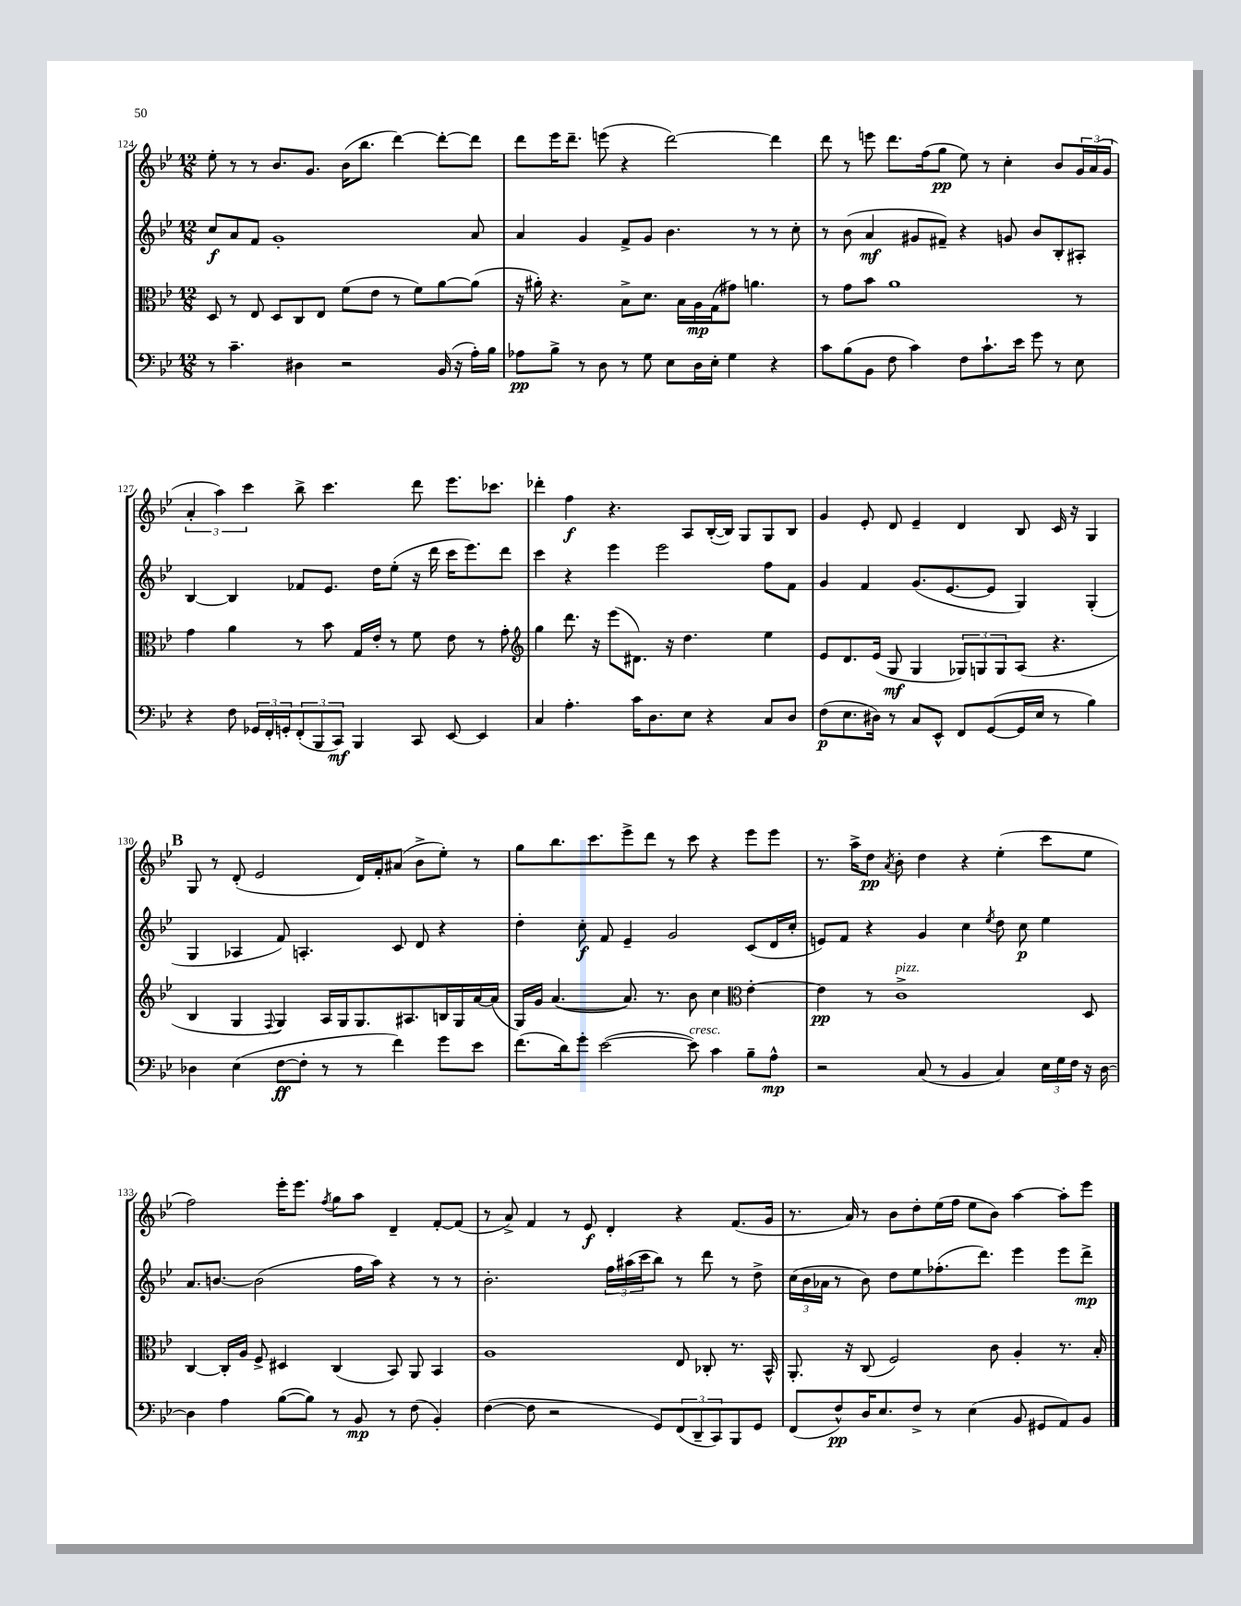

**kern	**kern	**kern	**kern
*staff4	*staff3	*staff2	*staff1
*clefF4	*clefC3	*clefG2	*clefG2
*k[b-e-]	*k[b-e-]	*k[b-e-]	*k[b-e-]
*M12/8	*M12/8	*M12/8	*M12/8
8r	8D/	8cc/L	8ee-'\
4.c~\	8r	8a/	8r
.	8E-/	8f/J	8r
.	8D/L	1g'	8.b-/L
4D#\	8C/	.	.
.	.	.	8.g/J
.	8E-/J	.	.
2r	(8f\L	.	(16b-\LK
.	.	.	8.bb-\J
.	8e-\J	.	.
.	8r	.	[4ddd\)
.	8f\L)	.	.
(16BB-/	[8a\	.	8ddd'\_L
16r	.	.	.
16A'\LL)	(8a\]J	8a/	8ddd\]J
16B-\JJ	.	.	.
=	=	=	=
8A-\L	16r	4a/	8ddd\L
.	16a#'\)	.	.
8B-^\J	4.r	.	16eee-\K
.	.	.	8.ddd~\J
8r	.	4g/	.
8D\	.	.	(8eee\
8r	8B-^\L	8f^/L	4r
8G\	8.d\J	8g/J	.
8E-\L	.	4.b-\	[2ddd\)
.	16B-\LL	.	.
16D\L	16A\	.	.
16E-'\JJ	(16G\J	.	.
4G\	8g#\J)	.	.
.	4.a\	8r	.
4r	.	8r	4ddd\]
.	.	8cc'\	.
=	=	=	=
8c\L	8r	8r	8ddd\
(8B-\	8g\L	(8b-\	8r
8BB-\J	8b-\J	4a/	8eee\
8F\	1a	.	8.ddd\L
4c\)	.	8g#/L	.
.	.	.	(16ff\k
.	.	8f#~/J)	8gg\J
8F\L	.	4r	8ee-\)
8.c`\	.	.	8r
.	.	8g/	4cc'\
16e-\Jk	.	.	.
8g\	.	8b-/L	.
8r	.	8B-'/	8b-/L
8E-\	8r	8A#'/J	24g/L
.	.	.	(24a/
.	.	.	24g/JJ
=	=	=	=
4r	4g\	[4B-/	6a'/
.	.	.	6aa\)
8F\	4a\	4B-/]	.
.	.	.	6ccc\
24GG-/LL	.	.	.
24FF'/	.	.	.
24GG'/J	.	.	.
(12FF'/	8r	8f-/L	8bb-^\
12BBB-/	.	.	.
.	8b-\	8.e-/J	4.ccc\
12CC/J)	.	.	.
4BBB-/	16G/LL	.	.
.	16e-'/JJ	16dd\LK	.
.	8r	(8ee-'\J	.
8CC/	8f\	16r	8ddd\
.	.	16ddd\	.
[8EE-/	8e-\	16ccc\LK	8.eee-\L
.	.	8.eee-\)	.
4EE-/]	8r	.	.
.	.	.	8.ccc-\J
.	8g'\	8ddd\J	.
=	=	=	=
*	*clefG2	*	*
4C/	4gg\	4ccc\	4ddd-'\
4.A'\	8.ddd\	4r	4ff\
.	16r	.	.
.	(8eee-\L	4eee-\	4.r
16c\LK	8.d#\J)	.	.
8.D\	.	.	.
.	.	2eee-\	.
.	16r	.	.
8E-\J	4.dd\	.	8A/L
4r	.	.	([16B-'/L
.	.	.	16B-/]JJ)
.	.	.	8G/L
8C/L	4ee-\	8ff\L	8G/
8D/J	.	8f\J	8B-/J
=	=	=	=
(8F\L	8e-/L	4g/	4g/
8.E-\	8.d/	.	.
.	.	4f/	8e-'/
16D#\Jk)	(16e-/Jk	.	.
8r	8G/	.	8d/
8C/L	4G/	(8.g/L	4e-~/
8EE-^^/J	.	.	.
.	.	[8.e-/	.
8FF/L	12G-/L)	.	4d/
.	12G/	.	.
([8GG/	.	8e-/]J	.
.	12G/	.	.
16GG/]L	(8A/J	4G/)	8B-/
16E-/JJ	.	.	.
8r	4.r	.	16c/
.	.	.	16r
4B-\)	.	(4G'/	4G/
=	=	=	=
4D-\	4B-/	4G/	8G/
.	.	.	8r
(4E-\	4G/	4A-/	(8d'/
.	.	.	2e-/
.	8qqF/	.	.
[8F\L	4G/)	8f/)	.
8F'\]J	.	4.A'/	.
8r	16A/LL	.	.
.	16G/J	.	.
8r	8.G/	.	16d/LL)
.	.	.	16f'/J
4f\)	.	8c/	(8a#/J
.	8.A#/	.	.
.	.	8d/	8b-^\L
8g\L	16B/L	4r	8ee-'\J)
.	16G/	.	.
8e-\J	[16a/	.	8r
.	(16a/]JJ	.	.
=	=	=	=
(8.f\L	16G/LL)	4dd'\	8gg\L
.	16g/JJ	.	.
.	([4.a/	.	8.bb-\
16d\k)	.	.	.
8g'\J	.	8cc'\	.
.	.	.	8.ccc\
([2e-\	.	8f/	.
.	8.a/])	4e-~/	8eee-^\
.	.	.	8ddd\J
.	8.r	.	.
.	.	2g/	8r
8e-\])	8b-\	.	8ccc\
4c\	4cc\	.	4r
*	*clefC3	*	*
8B-~\L	[4e-'\	(8c/L	8eee-\L
8A^^\J	.	16d/L	8eee-\J
.	.	16cc'/JJ	.
=	=	=	=
2r	4e-\]	8e/L)	8.r
.	.	8f/J	.
.	.	.	16aa^\LK
.	8r	4r	8dd\J
.	.	.	8qa/
.	1c^	.	8b-'\
(8C/	.	4g/	4dd\
8r	.	.	.
4BB-/	.	4cc\	4r
.	.	8qee-/	.
4C/)	.	8dd\	(4ee-'\
.	.	8cc\	.
24E-\LL	.	4ee-\	8ccc\L
24G\	.	.	.
24F\JJ	.	.	.
16r	8D/	.	8ee-\J
[16D\	.	.	.
=	=	=	=
4D\]	[4C/	8.a/L	2ff\)
.	.	[8.b/J	.
4A\	16C'/]LL	.	.
.	16A/JJ	.	.
.	8F^/	(2b\]	.
([8B-\L	4D#/	.	16eee-'\LK
.	.	.	8.eee-\J
8B-\]J)	.	.	.
.	.	.	8qff/
8r	(4C/	.	8gg\L
8BB-/	.	16ff\LL	8aa\J
.	.	16aa\JJ)	.
8r	8BB-/)	4r	4d~/
(8F\	8AA/	.	.
4BB-'/)	4BB-/	8r	[8f'/L
.	.	8r	(8f/]J
=	=	=	=
([4F\	1A	2.b-'\	8r
.	.	.	8a^/)
8F\]	.	.	4f/
2r	.	.	.
.	.	.	8r
.	.	.	8e-/
.	.	24ff\LL	4d'/
.	.	(24aa#\	.
.	.	24ccc\J	.
8GG/L)	.	8bb-\J)	.
(12FF/	8E-/	8r	4r
12DD~/	.	.	.
.	8C-'/	8ddd\	.
12CC/)	.	.	.
8BBB-/	8.r	8r	(8.f/L
8GG/J	.	8dd^\	.
.	16BB-^^/	.	16g/Jk
=	=	=	=
(8FF/L	8.AA'/	(24cc\LL	8.r
.	.	24b-\	.
.	.	24a-\JJ	.
8F^^/)	.	8r	.
.	16r	.	16a/)
16D/K	(8C/	8b-\)	8r
8.E-/	.	.	.
.	2F/)	8dd\L	8b-\L
8F^/J	.	8ee-\	8dd'\
8r	.	(8.ff-'\	(16ee-\L
.	.	.	16ff\JJ
(4E-\	.	.	8ee-\L
.	.	8.ddd\J)	.
.	8c\	.	8b-\J)
8BB-/	4A'/	4eee-\	[4aa\
8GG#/L	.	.	.
8AA/)	8.r	8eee-\L	8aa'\]L
8BB-/J	.	8ddd^\J	8eee-\J
.	16B-'/	.	.
==	==	==	==
*-	*-	*-	*-
